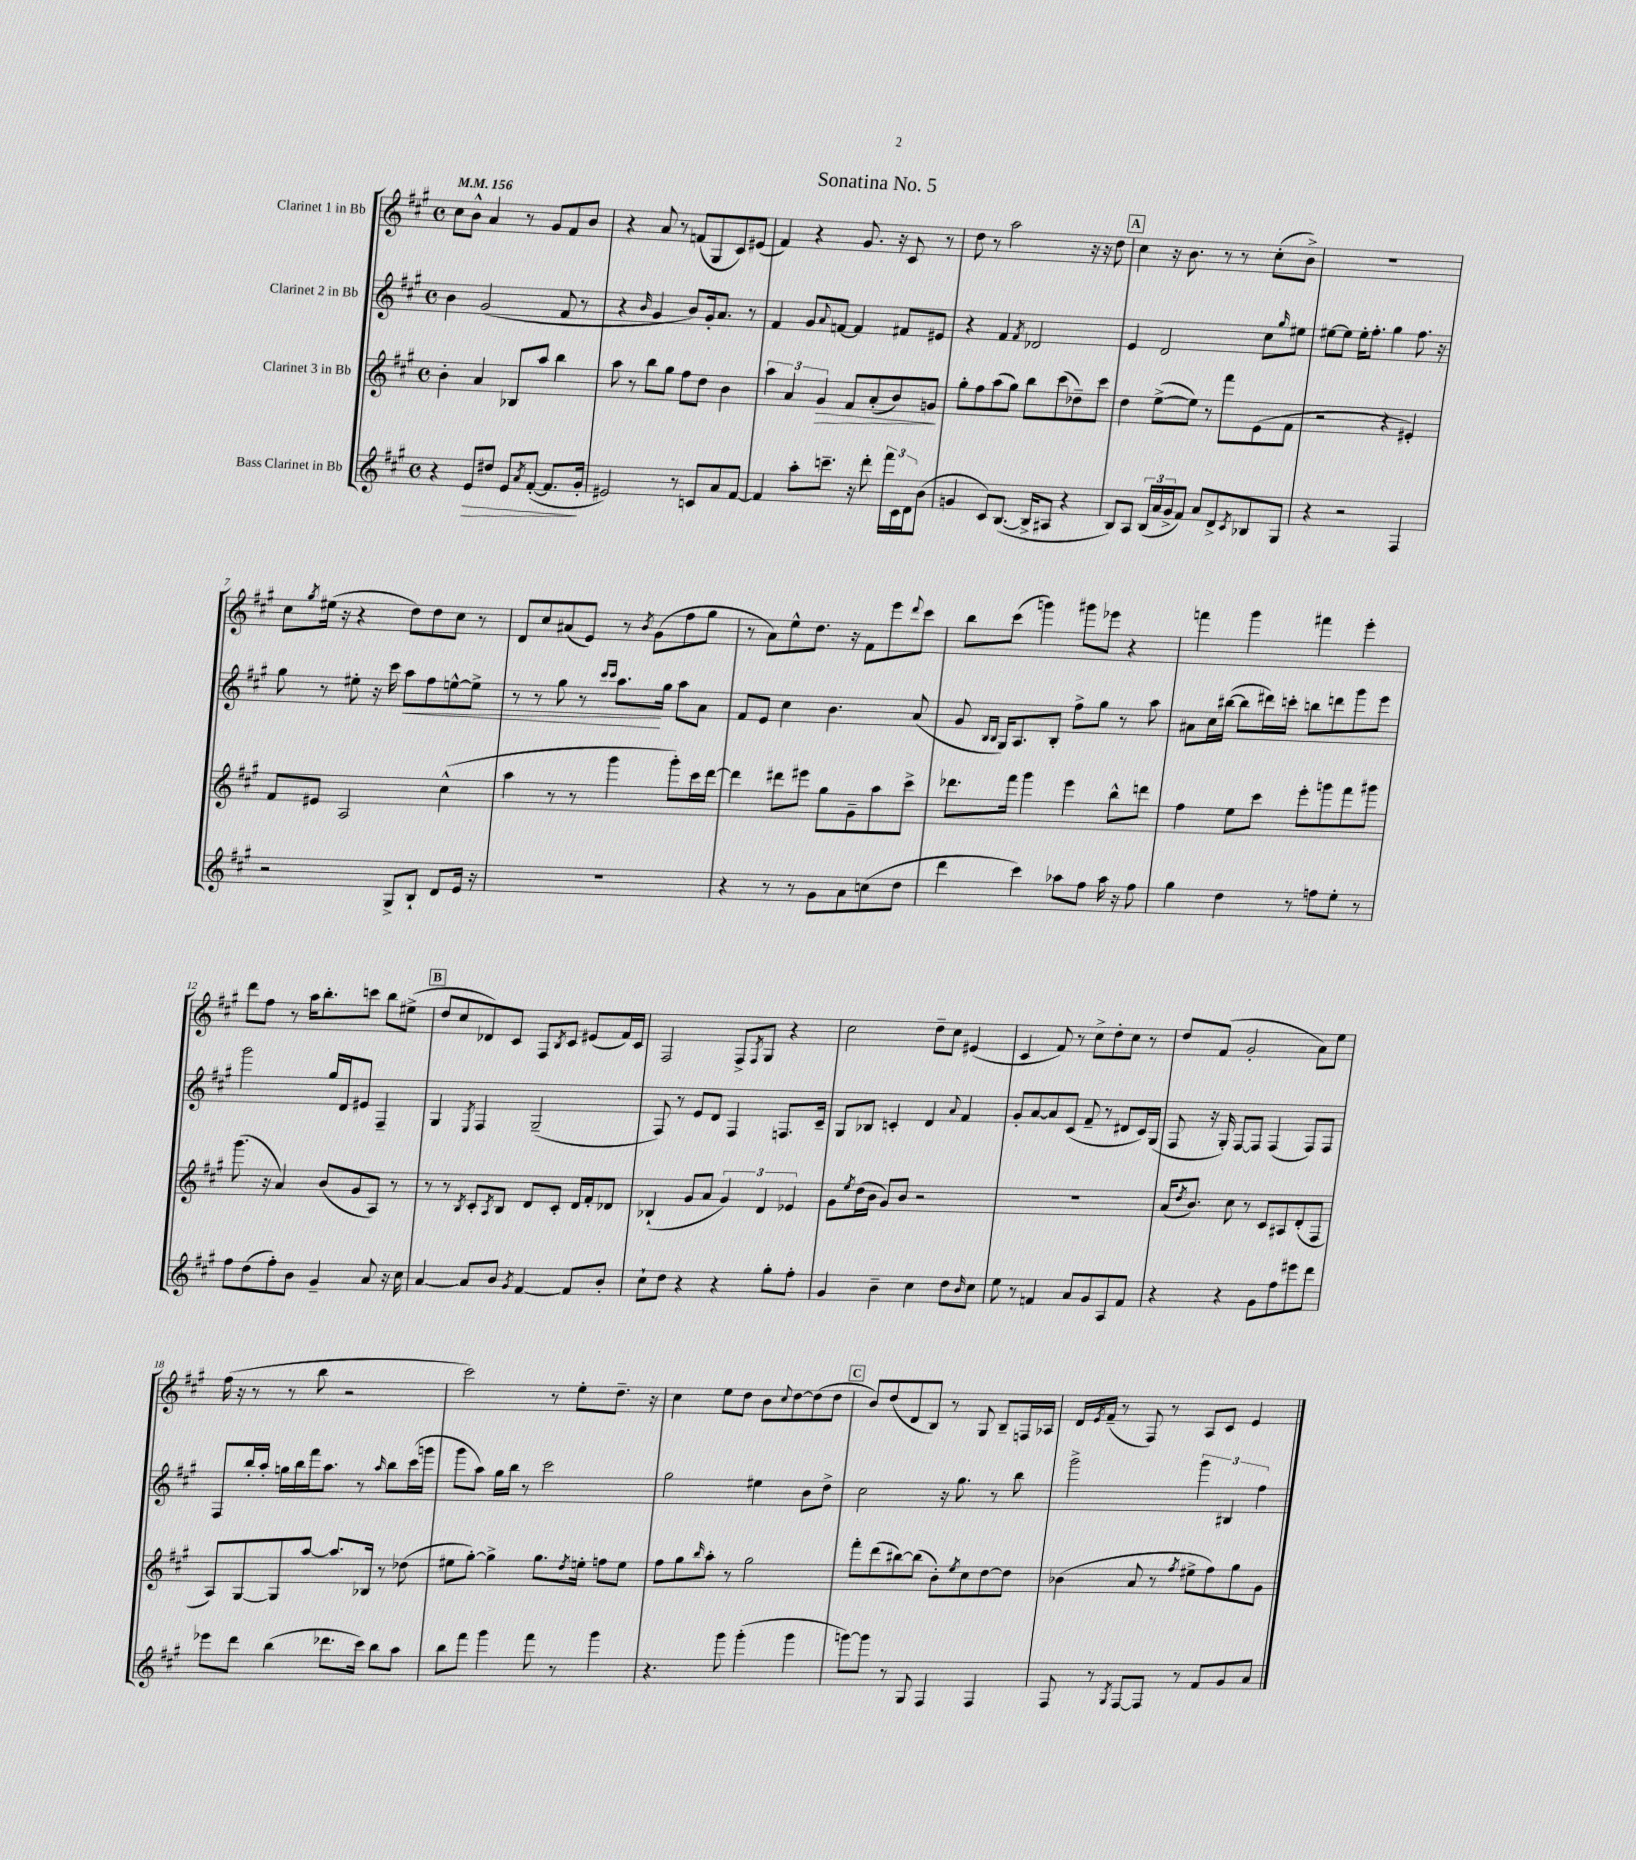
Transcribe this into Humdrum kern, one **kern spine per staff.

**kern	**dynam	**kern	**dynam	**kern	**dynam	**kern
*part4	*part4	*part3	*part3	*part2	*part2	*part1
*staff4	*staff4	*staff3	*staff3	*staff2	*staff2	*staff1
*I"Bass Clarinet in Bb	*	*I"Clarinet 3 in Bb	*	*I"Clarinet 2 in Bb	*	*I"Clarinet 1 in Bb
*clefG2	*	*clefG2	*	*clefG2	*	*clefG2
*k[f#c#g#]	*	*k[f#c#g#]	*	*k[f#c#g#]	*	*k[f#c#g#]
*M4/4	*	*M4/4	*	*M4/4	*	*M4/4
*met(c)	*	*met(c)	*	*met(c)	*	*met(c)
*MM156	*	*MM156	*	*MM156	*	*MM156
=1	=1	=1	=1	=1	=1	=1
4r	.	4b'\	.	4b\	.	8cc#\L
.	.	.	.	.	.	8b^^\J
!	!LO:HP:b	!	!	!	!	!
8e/L	>	4a/	.	(2g#/	.	4a/
8dd#X/J	.	.	.	.	.	.
8e/L	.	8B-X/L	.	.	.	8r
8qa/	.	.	.	.	.	.
([8f#'/J	.	8aa/J	.	.	.	8g#/L
8.f#/L]	.	4bb\	.	8f#/	.	8f#/
.	.	.	.	8r	.	8b/J
16g#'/Jk	.	.	.	.	.	.
.	]	.	.	.	.	.
=2	=2	=2	=2	=2	=2	=2
2e#X/)	.	8aa\	.	4r	.	4r
.	.	8r	.	.	.	.
.	.	.	.	16qqb/	.	.
.	.	8bb\L	.	4g#/	.	8a/
.	.	8gg#\J	.	.	.	8r
8r	.	8ff#\L	.	8b/L)	.	(8fn/L
8cn/L	.	8dd\J	.	16g#'/k	.	8G#/
.	.	.	.	8.a/J	.	.
8a/	.	4b\	.	.	.	8c#/)
[8f#/J	.	.	.	8r	.	(8e#X/J
=3	=3	=3	=3	=3	=3	=3
4f#/]	.	6aa\	.	4f#/	.	4f#/)
.	.	6a/	.	.	.	.
8aa'\L	.	.	.	8g#/L	.	4r
!	!	!	!LO:HP:b	!	!	!
.	.	6g#/	>	.	.	.
.	.	.	.	8qqa/	.	.
8.cccn~\J	.	.	.	[8fn/J	.	.
.	.	8f#/L	.	4f/]	.	8.g#/
16r	.	.	.	.	.	.
8ddd'\	.	(8a'/	.	.	.	.
.	.	.	.	.	.	16r
24fff#\LL	.	8b/)	.	8f#X/L	.	8c#/
24c#\	.	.	.	.	.	.
24d\J	.	.	.	.	.	.
(8b\J	.	8gn/J	.	8e#X/J	.	8r
.	.	.	]	.	.	.
=4	=4	=4	=4	=4	=4	=4
4gn/	.	8gg#'\L	.	4r	.	8dd\
.	.	8ff#\	.	.	.	8r
8c#/L)	.	(8aa\	.	4f#/	.	2aa\
([8.B/J	.	8gg#\J)	.	.	.	.
.	.	.	.	8qf#/	.	.
.	.	8bb\L	.	2d-X/	.	.
16B^/KL]	.	.	.	.	.	.
8A#X/J	.	(8ccc#\	.	.	.	.
4r	.	8dd-X~\)	.	.	.	16r
.	.	.	.	.	.	16r
.	.	8ccc#\J	.	.	.	8dd\
!!LO:REH:place=s1:t=A
=5	=5	=5	=5	=5	=5	=5
8B/L)	.	4dd\	.	4e/	.	4cc#\
8A/J	.	.	.	.	.	.
(24B/LL	.	([8ee^\L	.	2d/	.	16r
24a/	.	.	.	.	.	.
.	.	.	.	.	.	8.b\
24g#^/J	.	.	.	.	.	.
8f#/J)	.	8ee\J])	.	.	.	.
8a/L	.	8r	.	.	.	8r
8d^/	.	8fff#\L	.	.	.	8r
8qc#/	.	.	.	.	.	.
8B-X/	.	(8e\	.	8cc#\L	.	(8cc#'\L
.	.	.	.	16qqgg#/	.	.
8G#/J	.	8f#\J	.	8ee#X\J	.	8b^\J)
=6	=6	=6	=6	=6	=6	=6
4r	.	2r	.	[8ee#X\L	.	1r
.	.	.	.	8ee#\J]	.	.
2r	.	.	.	16ee#'\KL	.	.
.	.	.	.	8.ff#'\J	.	.
.	.	4r	.	4gg#\	.	.
4F#/	.	4e#X'/)	.	8.ff#\	.	.
.	.	.	.	16r	.	.
!!LO:LB:g=z
=7	=7	=7	=7	=7	=7	=7
2r	.	8f#/L	.	8gg#\	.	8cc#\L
.	.	.	.	.	.	8qgg#/
.	.	8e#X/J	.	8r	.	(16ee#X\Jk
.	.	.	.	.	.	16r
.	.	2A/	.	8ee#X'\	.	4r
.	.	.	.	16r	.	.
.	.	.	.	16ccc#\	.	.
!	!	!	!	!	!LO:HP:b	!
8G#^/L	.	.	.	8aa\L	<	8dd\L)
8B`/J	.	.	.	8ff#\	.	8dd\
8d/L	.	(4cc#^^\	.	[8een^^\	.	8cc#\J
16e/Jk	.	.	.	8ee^\J]	.	8r
16r	.	.	.	.	.	.
=8	=8	=8	=8	=8	=8	=8
1r	.	4aa\	.	8r	.	8d/L
.	.	.	.	8r	.	8cc#/
.	.	8r	.	8gg#\	.	(8a#X/
.	.	8r	.	8r	.	8e/J)
.	.	.	.	16qqccc#/LL	.	.
.	.	.	.	16qqccc#/JJ	.	.
.	.	4ggg#\	.	8.aa\L	.	8r
.	.	.	.	.	.	8qb/
.	.	.	.	.	.	(8g#\L
.	.	.	.	16gg#\Jk	[	.
.	.	8ggg#'\L)	.	8aa\L	.	8ff#\
.	.	16ccc#\L	.	8a\J	.	8gg#\J
.	.	[16ddd\JJ	.	.	.	.
=9	=9	=9	=9	=9	=9	=9
4r	.	4ddd\]	.	8f#/L	.	8r
.	.	.	.	8e/J	.	8a\L)
8r	.	8ddd#X\L	.	4cc#\	.	8ee^^\
8r	.	8eee#X\J	.	.	.	8.dd\J
8g#\L	.	8gg#\L	.	4.b\	.	.
.	.	.	.	.	.	16r
8a\	.	8g#~\	.	.	.	8f#\L
(8ccn\	.	8aa\	.	.	.	8eee\
.	.	.	.	.	.	8qqddd/
8dd\J	.	8ccc#^\J	.	(8a/	.	8ccc#\J
=10	=10	=10	=10	=10	=10	=10
4ddd\	.	8.ddd-X\L	.	8g#/	.	8bb\L
.	.	.	.	16qqB/LL	.	.
.	.	.	.	16qqB/JJ	.	.
.	.	.	.	16G#/KL)	.	(8ccc#\J
.	.	16fff#\Jk	.	8.A/	.	.
4ccc#\)	.	4ggg#\	.	.	.	4gggn\)
.	.	.	.	8B'/J	.	.
8aa-X\L	.	4eee\	.	8ff#^\L	.	8ggg#X\L
8ff#\J	.	.	.	8gg#\J	.	8eee-X\J
16aa-\	.	8bb^^\L	.	8r	.	4r
16r	.	.	.	.	.	.
8ff#\	.	8dddn\J	.	8aa\	.	.
=11	=11	=11	=11	=11	=11	=11
4gg#\	.	4ff#\	.	8a#X\L	.	4fffn\
.	.	.	.	16cc#\L	.	.
.	.	.	.	([16bb#X\JJ	.	.
4dd\	.	8ee\L	.	8bb#\L]	.	4ggg#\
.	.	8ccc#\J	.	16ddd#X\L)	.	.
.	.	.	.	16cccn'\JJ	.	.
8r	.	8eee'\L	.	8bbn\L	.	4fff#X\
8ffn\L	.	8gggn\	.	8dddn\	.	.
8ee'\J	.	8fff#\	.	8ggg#\	.	4eee'\
8r	.	8ggg#X\J	.	8eee\J	.	.
!!LO:LB:g=z
=12	=12	=12	=12	=12	=12	=12
8ff#\L	.	(8.ggg#\	.	2ggg#\	.	8ddd\L
(8dd\	.	.	.	.	.	8ff#\J
.	.	16r	.	.	.	.
8ff#'\)	.	4a/)	.	.	.	8r
8b\J	.	.	.	.	.	16aa\KL
.	.	.	.	.	.	8.bb'\
4g#~/	.	(8b/L	.	16gg#/LL	.	.
.	.	.	.	16d/J	.	.
.	.	8g#/	.	8e#X/J	.	8cccn\J
8a/	.	8A/J)	.	4F#~/	.	8bb\L
16r	.	8r	.	.	.	(8ee#X^\J
16cc#\	.	.	.	.	.	.
!!LO:REH:place=s1:t=B
=13	=13	=13	=13	=13	=13	=13
[4a/	.	8r	.	4G#/	.	8dd/L
.	.	8r	.	.	.	8cc#/
.	.	8qB/	.	8qE/	.	.
8a/L]	.	8c#'/L	.	4F#/	.	8d-X/)
.	.	8qA/	.	.	.	.
8b/J	.	8B/J	.	.	.	8c#/J
8qg#/	.	.	.	.	.	.
[4f#/	.	8d/L	.	(2G#~/	.	8F#/L
.	.	.	.	.	.	8qB/
.	.	8c#'/J	.	.	.	8c#/J
8f#/L]	.	16d/LL	.	.	.	(8e#X/L
.	.	16f#'/J	.	.	.	.
8b'/J	.	8d-X/J	.	.	.	16f#/L)
.	.	.	.	.	.	16c#/JJ
=14	=14	=14	=14	=14	=14	=14
8cc#`\L	.	(4B-X`/	.	8F#/)	.	2F#/
8dd\J	.	.	.	8r	.	.
4r	.	8g#/L	.	8e/L	.	.
.	.	8a/J	.	8d/J	.	.
4r	.	6g#/)	.	4F#/	.	8F#^/L
.	.	.	.	.	.	8qF#/
.	.	.	.	.	.	8G#/J
.	.	6d/	.	.	.	.
8gg#'\L	.	.	.	8.Fn/L	.	4r
.	.	6e-X/	.	.	.	.
8ff#'\J	.	.	.	.	.	.
.	.	.	.	16c#~/Jk	.	.
=15	=15	=15	=15	=15	=15	=15
4g#/	.	8g#\L	.	8G#/L	.	2cc#\
.	.	8qee/	.	.	.	.
.	.	(16dd\L	.	8B-X/J	.	.
.	.	16b\JJ	.	.	.	.
4b~\	.	8g#/L)	.	4cn'/	.	.
.	.	8b/J	.	.	.	.
4cc#\	.	2r	.	4d/	.	8dd~\L
.	.	.	.	.	.	8cc#\J
.	.	.	.	8qqa/	.	.
8dd\L	.	.	.	4f#/	.	(4e#X/
16qqb/	.	.	.	.	.	.
8cc#\J	.	.	.	.	.	.
=16	=16	=16	=16	=16	=16	=16
8ee\	.	1r	.	8g#'/L	.	4c#/
8r	.	.	.	[8a/	.	.
4fn/	.	.	.	8a/]	.	8f#/)
.	.	.	.	(8c#/J	.	8r
8a/L	.	.	.	8f#~/	.	8cc#^\L
8g#/	.	.	.	8r	.	8dd'\
8A/	.	.	.	8d#X/L	.	8cc#\J
8f/J	.	.	.	16c#/L)	.	8r
.	.	.	.	(16G#/JJ	.	.
=17	=17	=17	=17	=17	=17	=17
4r	.	(16a/KL	.	8F#/	.	8dd/L
.	.	8qdd/	.	.	.	.
.	.	8.b/J)	.	.	.	.
.	.	.	.	16r	.	(8f#/J
.	.	.	.	16G#'/)	.	.
4r	.	8cc#\	.	[8F#/L	.	2g#'/
.	.	8r	.	8F#/J]	.	.
8g#\L	.	8c#/L	.	(4F#/	.	.
8ff#\	.	8A#X/	.	.	.	.
8eee#X\	.	(8d'/	.	8F#/L)	.	8a\L)
8ddd\J	.	8F#/J	.	8F#/J	.	8ee\J
!!LO:LB:g=z
=18	=18	=18	=18	=18	=18	=18
8eee-X\L	.	8A/L)	.	8F#/L	.	(16ff#\
.	.	.	.	.	.	16r
8ddd\J	.	[8G#/	.	16bb'/L	.	8r
.	.	.	.	16aa'/JJ	.	.
(4bb\	.	8G#/]	.	16ggn\LL	.	8r
.	.	.	.	16bb\	.	.
.	.	[8aa/J	.	16fff#\J	.	8bb\
.	.	.	.	8.aa\J	.	.
8.ddd-X\L	.	8.aa/L]	.	.	.	2r
.	.	.	.	8r	.	.
16ccc#\Jk)	.	16B-X/Jk	.	.	.	.
.	.	.	.	16qqaa/	.	.
8bb\L	.	8r	.	8bb\L	.	.
8aa\J	.	(8dd-X\	.	(16ccc#\L	.	.
.	.	.	.	16gggn\JJ	.	.
=19	=19	=19	=19	=19	=19	=19
8bb\L	.	8ee#X\L	.	8ggg#\L	.	2ccc#\)
8fff#\J	.	[8gg#'\J)	.	8aa\J)	.	.
4ggg#\	.	4gg#^\]	.	16gg#\LL	.	.
.	.	.	.	16bb\JJ	.	.
.	.	.	.	8r	.	.
8fff#\	.	8.gg#\L	.	2ccc#\	.	8r
8r	.	.	.	.	.	8ee'\L
.	.	8qdd/	.	.	.	.
.	.	16een'\Jk	.	.	.	.
4ggg#\	.	8ffn\L	.	.	.	8.dd~\J
.	.	8ee\J	.	.	.	.
.	.	.	.	.	.	16r
=20	=20	=20	=20	=20	=20	=20
4.r	.	8ff#\L	.	2gg#\	.	4cc#\
.	.	8gg#\	.	.	.	.
.	.	16qqbb/	.	.	.	.
.	.	8aa'\J	.	.	.	8ee\L
8ggg#\	.	8r	.	.	.	8dd\J
(4ggg#'\	.	2gg#\	.	4ee#X\	.	8b\L
.	.	.	.	.	.	8qqcc#/
.	.	.	.	.	.	[8dd\
4ggg#\	.	.	.	8b\L	.	(8dd\]
.	.	.	.	8dd^\J	.	8dd\J
!!LO:REH:place=s1:t=C
=21	=21	=21	=21	=21	=21	=21
[8gggn\L)	.	8fff#'\L	.	2cc#\	.	8b/L)
8ggg\J]	.	(8ddd\	.	.	.	(8dd/
8r	.	[8bb#X\)	.	.	.	8d/
8G#/	.	(8bb#\J]	.	.	.	8B/J)
4F#/	.	8b'\L)	.	16r	.	8r
.	.	.	.	8.gg#\	.	.
.	.	8qee/	.	.	.	.
.	.	8cc#\	.	.	.	8G#/
4F#/	.	[8dd\	.	8r	.	8B~/L
.	.	8dd\J]	.	8bb\	.	16Fn/L
.	.	.	.	.	.	16A-X/JJ
=22	=22	=22	=22	=22	=22	=22
8F#/	.	(4b-X\	.	2ggg#^\	.	16d/LL
.	.	.	.	.	.	8qe/
.	.	.	.	.	.	(16f#~/JJ
8r	.	.	.	.	.	8r
8qG#/	.	.	.	.	.	.
[8F#/L	.	8a/	.	.	.	8F#/)
8F#/J]	.	8r	.	.	.	8r
.	.	8qff#/	.	.	.	.
8r	.	8ee#X^\L	.	6ggg#\	.	8A/L
8f#/L	.	8ff#\)	.	.	.	8c#/J
.	.	.	.	6B#X/	.	.
8g#/	.	8gg#\	.	.	.	4e/
.	.	.	.	6ff#\	.	.
8a/J	.	8g#\J	.	.	.	.
==	==	==	==	==	==	==
*-	*-	*-	*-	*-	*-	*-
